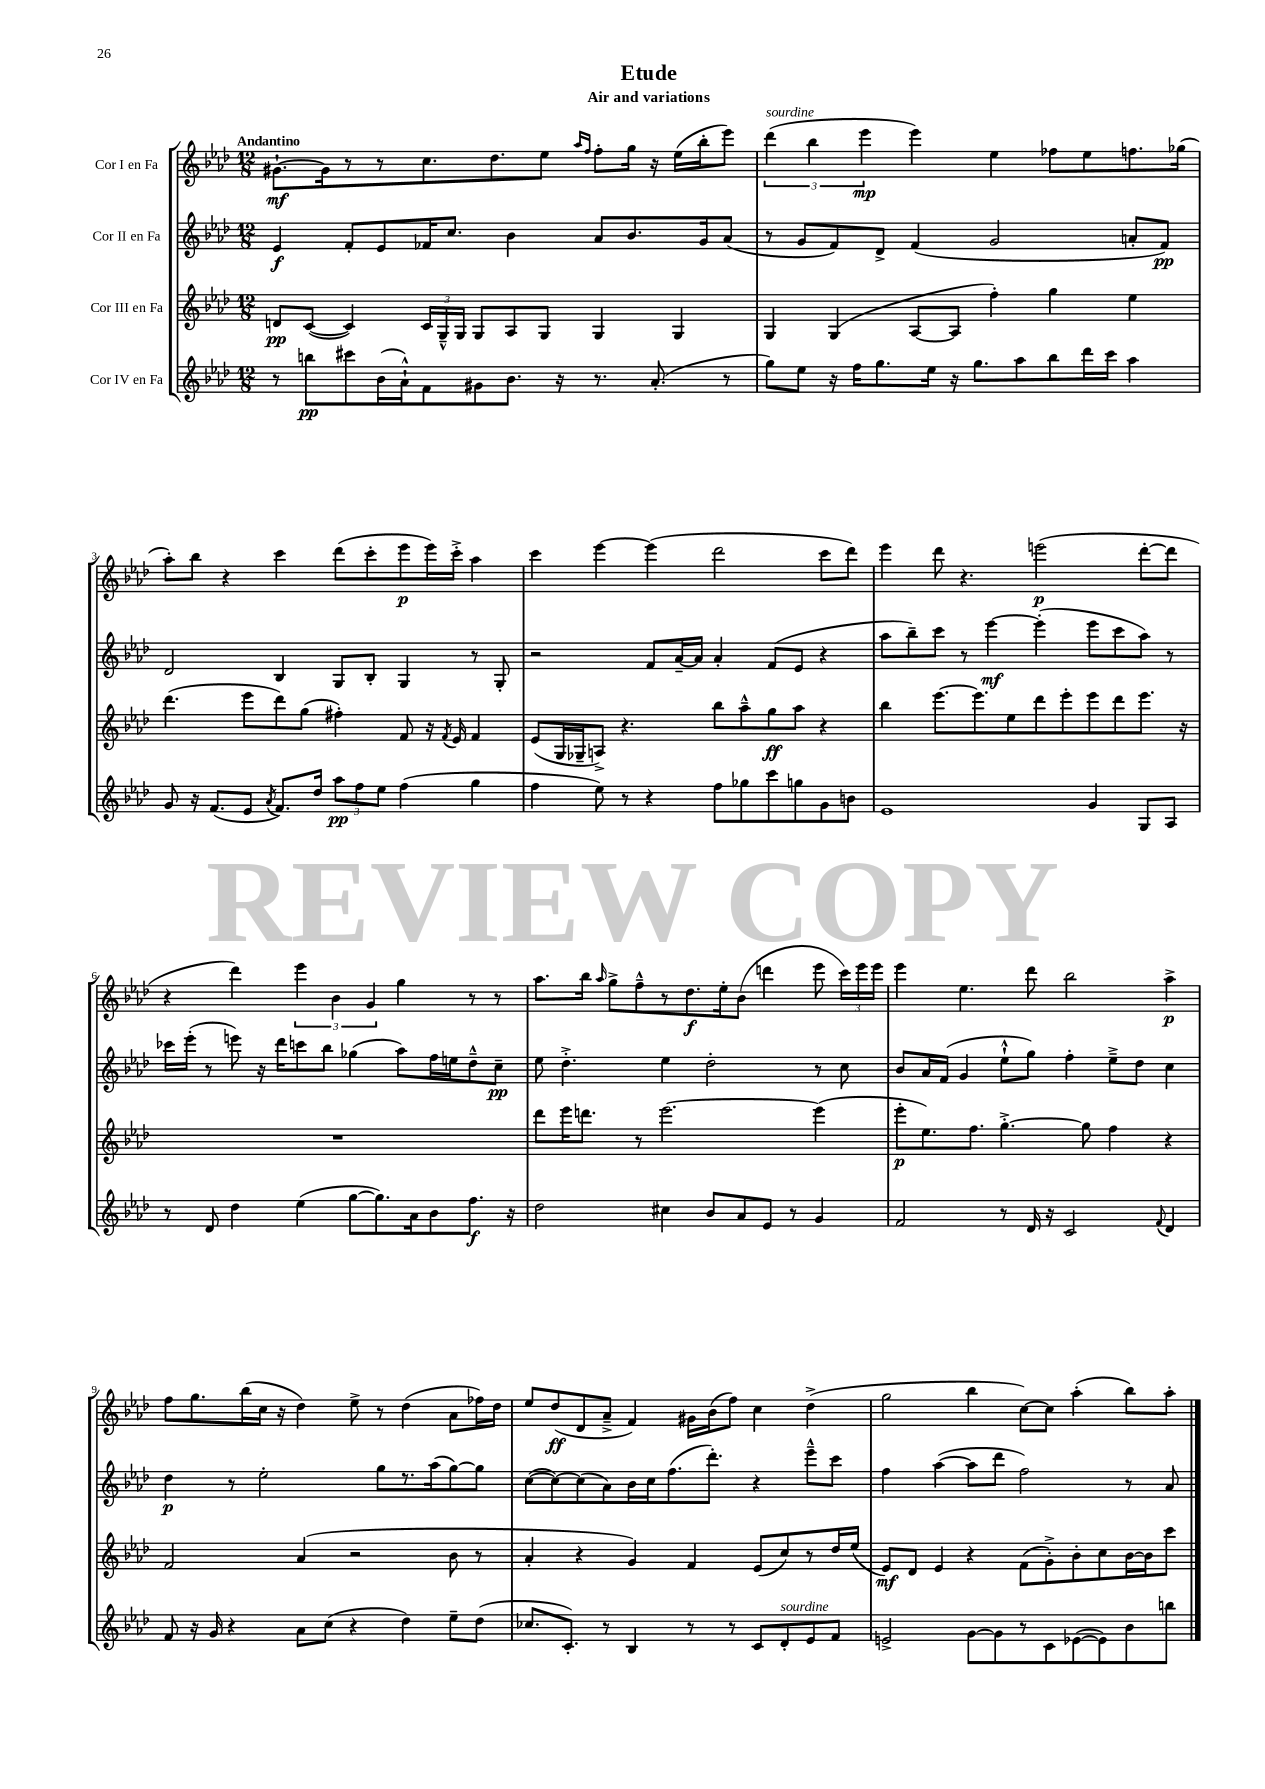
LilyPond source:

\header { title = "Etude" subtitle = "Air and variations" }
<<
\new StaffGroup <<
\new Staff = "s0" \with { instrumentName = "Cor I en Fa" } {
    \clef treble \key aes \major \numericTimeSignature \time 12/8 \tempo "Andantino"
    \autoBeamOff gis'8.[~-!\mf gis'16 r8 r8 c''8. des''8. ees''8] \grace { aes''16[ f''16] } f''8[-. g''16] r16 ees''16[( bes''16-. ees'''8]) |
    \tuplet 3/2 { des'''4^\markup { \italic "sourdine" }( bes''4 ees'''4\mp } ees'''4) ees''4 fes''8[ ees''8 f''8. ges''16]( |
    aes''8[-.) bes''8] r4 c'''4 des'''8[( c'''8-. ees'''8\p ees'''16) c'''16]-.-> aes''4 |
    c'''4 ees'''4~ ees'''4( des'''2 c'''8[ des'''8]) |
    ees'''4 des'''8 r4. e'''2\p( des'''8[~-. des'''8] |
    r4 des'''4) \tuplet 3/2 { ees'''4 bes'4 g'4 } g''4 r8 r8 |
    aes''8.[ bes''16] \grace { aes''16 } g''8[-> f''8---^ r8 des''8.\f ees''16-. bes'8]( d'''4 ees'''8 \tuplet 3/2 { c'''16[) ees'''16 ees'''16] } |
    ees'''4 ees''4. des'''8 bes''2 aes''4->\p |
    f''8[ g''8. bes''16( c''16] r16 des''4) ees''8-> r8 des''4( aes'8[ fes''16) des''16] |
    ees''8[ des''8\ff( des'8 aes'8]---> f'4) gis'16[ bes'16( f''8]) c''4 des''4->( |
    g''2 bes''4 c''8[~) c''8] aes''4-.( bes''8[) aes''8]-. \bar "|." |
}
\new Staff = "s1" \with { instrumentName = "Cor II en Fa" } {
    \clef treble \key aes \major \numericTimeSignature \time 12/8
    \autoBeamOff ees'4\f f'8[-. ees'8 fes'16 c''8.] bes'4 aes'8[ bes'8. g'16 aes'8]( |
    r8 g'8[ f'8) des'8]-> f'4( g'2 a'8[-. f'8]\pp) |
    des'2 bes4 g8[ bes8]-. g4 r8 g8-. |
    r2 f'8[ aes'16~-- aes'16] aes'4-. f'8[( ees'8] r4 |
    aes''8[ bes''8--) c'''8] r8 ees'''4~\mf ees'''4-.( ees'''8[ c'''8 aes''8]) r8 |
    ces'''16[ ees'''16]-.( r8 e'''8) r16 des'''16[ c'''8 bes''8] ges''4( aes''8[) f''16 e''16 des''8---^ c''8]--\pp |
    ees''8 des''4.-.-> ees''4 des''2-. r8 c''8 |
    bes'8[ aes'16 f'16]( g'4 ees''8[-!-^ g''8]) f''4-. ees''8[---> des''8] c''4 |
    des''4\p r8 ees''2-. g''8[ r8. aes''16( g''8~) g''8] |
    c''8[~( c''8~) c''8( aes'8) bes'16 c''16 f''8.( des'''8.]-.) r4 ees'''8[---^ c'''8] |
    f''4 aes''4~( aes''8[ des'''8] f''2) r8 aes'8 \bar "|." |
}
\new Staff = "s2" \with { instrumentName = "Cor III en Fa" } {
    \clef treble \key aes \major \numericTimeSignature \time 12/8
    \autoBeamOff d'8[\pp c'8]~( c'4) \tuplet 3/2 { c'16[ g16---^ g16] } g8[ aes8 g8] g4 g4 |
    g4 g4( aes8[~ aes8] f''4-.) g''4 ees''4 |
    des'''4.( ees'''8[ des'''8) g''8]( fis''4-.) f'8 r16 \acciaccatura { f'8 } ees'16 f'4 |
    ees'8[( g16 ges16-- a8]->) r4. bes''8[ aes''8---^ g''8\ff aes''8] r4 |
    bes''4 ees'''8.[~ ees'''8. ees''8 des'''8 ees'''8-. ees'''8 des'''8 ees'''8.] r16 |
    R1. |
    des'''8[ ees'''16 d'''8.] r8 ees'''2.~ ees'''4( |
    ees'''8[-.\p ees''8.) f''8.] g''4.~-.-> g''8 f''4 r4 |
    f'2 aes'4( r2 bes'8 r8 |
    aes'4-. r4 g'4) f'4 ees'8[( c''8) r8 des''16 ees''16]( |
    ees'8[\mf) des'8] ees'4 r4 f'8[( g'8-.->) bes'8-. c''8 bes'16~ bes'16 c'''8] \bar "|." |
}
\new Staff = "s3" \with { instrumentName = "Cor IV en Fa" } {
    \clef treble \key aes \major \numericTimeSignature \time 12/8
    \autoBeamOff r8 b''8[\pp cis'''8 bes'16( aes'16-!-^) f'8 gis'8 bes'8.] r16 r8. aes'8.-.( r8 |
    g''8[) ees''8] r16 f''16[ g''8. ees''16] r16 g''8.[ aes''8 bes''8 des'''16 c'''16] aes''4 |
    g'8 r16 f'8.[( ees'8] \acciaccatura { aes'8 } f'8.[) des''16] \tuplet 3/2 { aes''8[\pp f''8 ees''8] } f''4( g''4 |
    f''4 ees''8) r8 r4 f''8[ ges''8 c'''8 g''8 g'8 b'8] |
    ees'1 g'4 g8[ aes8] |
    r8 des'8 des''4 ees''4( g''8[~ g''8.) aes'16 bes'8 f''8.]\f r16 |
    des''2 cis''4 bes'8[ aes'8 ees'8] r8 g'4 |
    f'2 r8 des'16 r16 c'2 \appoggiatura { f'8 } des'4 |
    f'8 r16 g'16 r4 aes'8[ c''8]( r4 des''4) ees''8[-- des''8]( |
    ces''8.[ c'8.]-.) r8 bes4 r8 r8 c'8[ des'8-.^\markup { \italic "sourdine" } ees'8 f'8] |
    e'2-> g'8[~ g'8 r8 c'8 ees'8~( ees'8) bes'8 b''8] \bar "|." |
}
>>
>>
